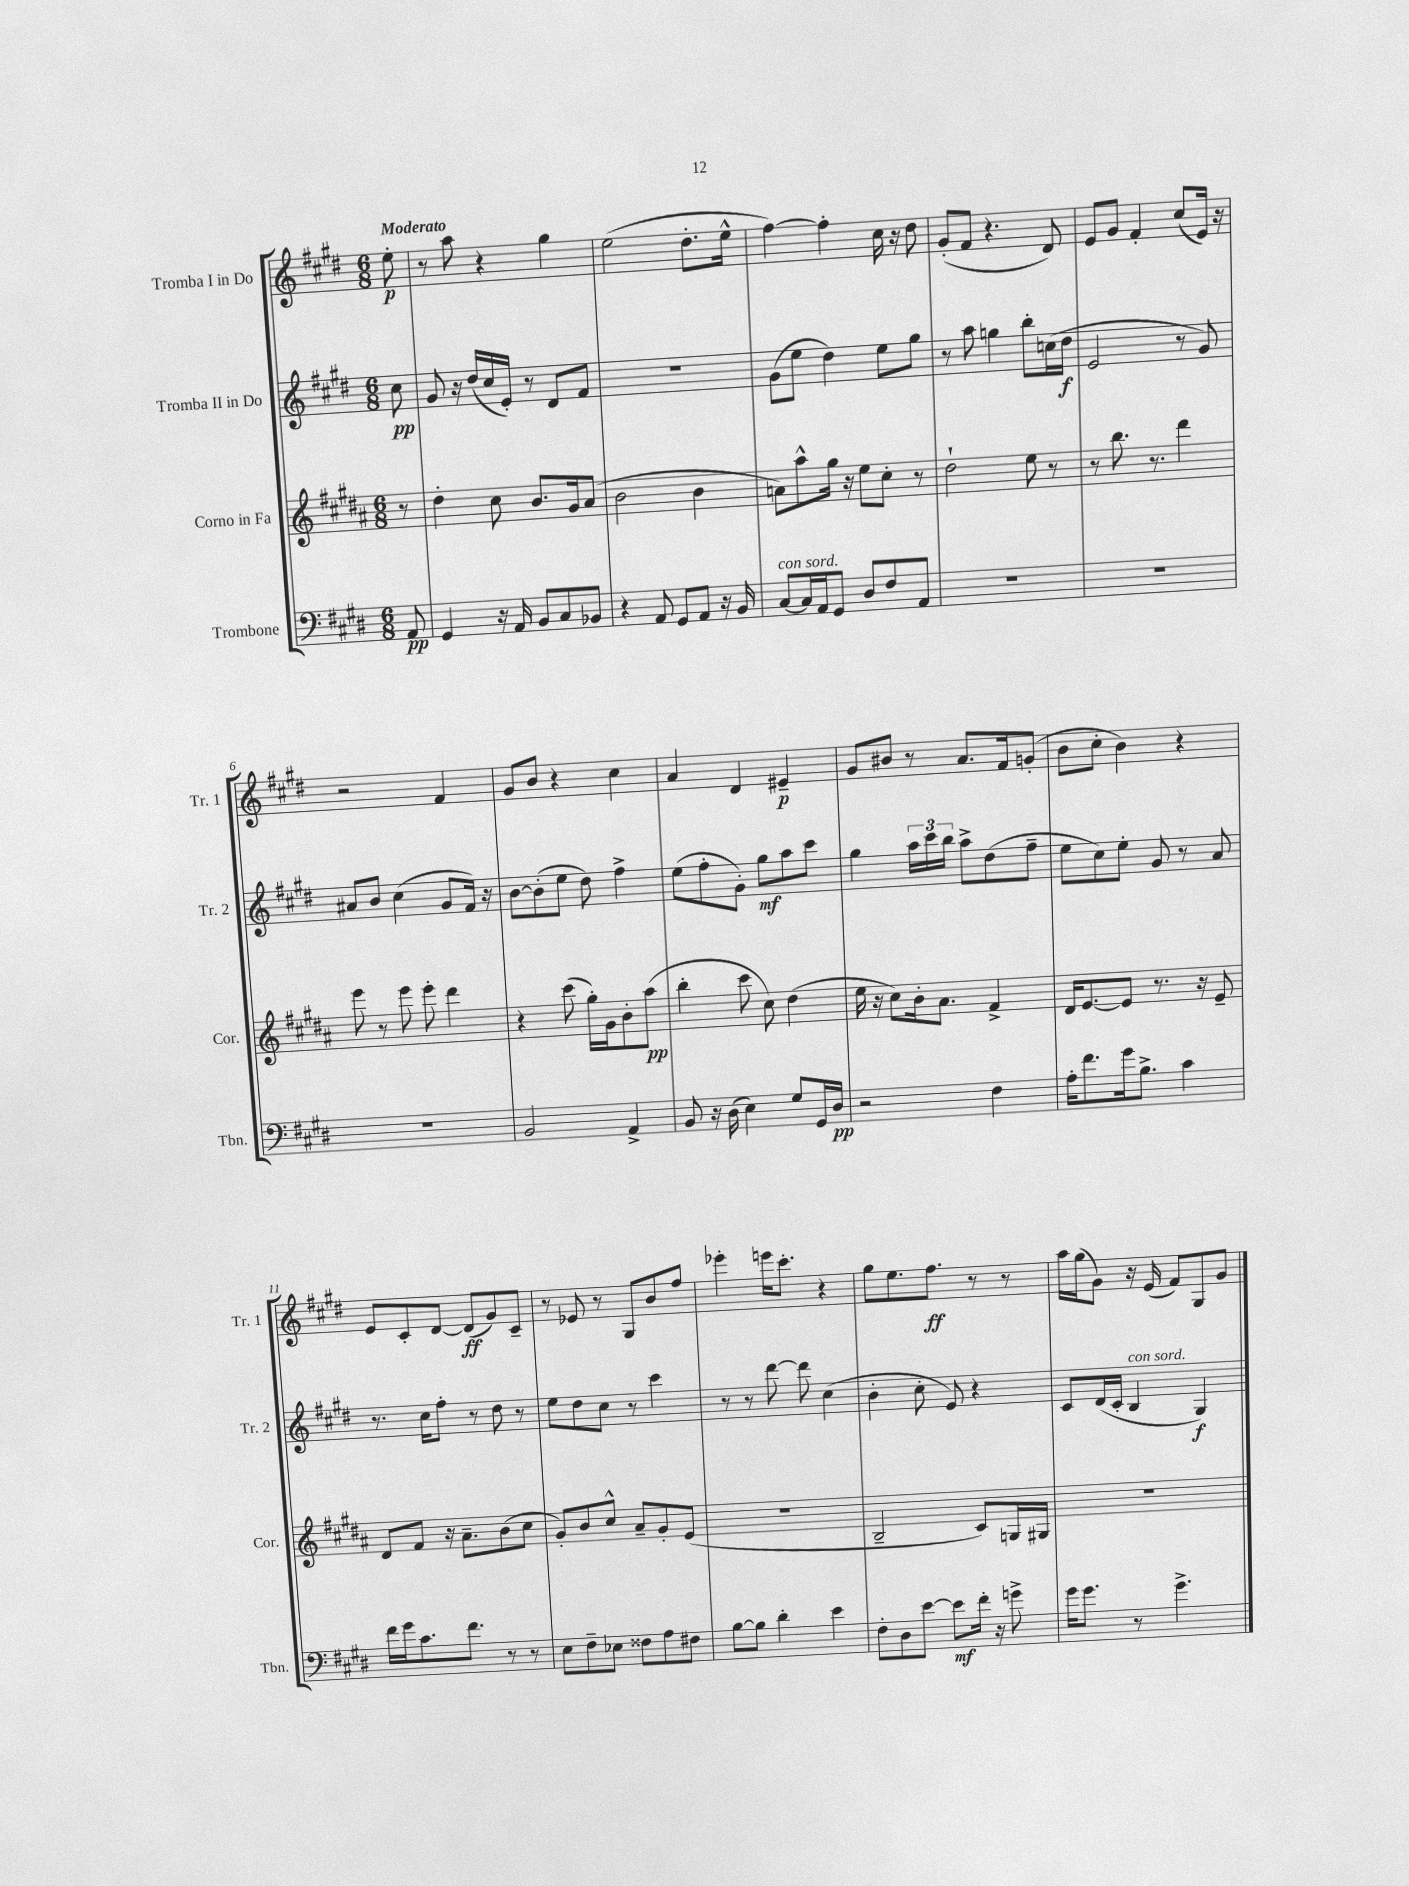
<<
\new StaffGroup <<
\new Staff = "s0" \with { instrumentName = "Tromba I in Do" shortInstrumentName = "Tr. 1" } {
    \clef treble \key e \major \numericTimeSignature \time 6/8 \partial 8 \tempo "Moderato"
    e''8-.\p |
    r8 a''8 r4 gis''4 |
    e''2( dis''8.-. e''16-^ |
    fis''4~) fis''4-. cis''16 r16 dis''8 |
    gis'8-.( fis'8 r4. dis'8) |
    e'8 gis'8 fis'4-. cis''8( e'16) r16 |
    r2 fis'4 |
    gis'8 b'8 r4 cis''4 |
    a'4 dis'4 eis'4--\p |
    gis'8 bis'8 r8 a'8. fis'16 g'8-.( |
    b'8 cis''8-. b'4) r4 |
    e'8 cis'8-. dis'8~ dis'8\ff( gis'8) cis'8-- |
    r8 ees'8 r8 gis8 b'8 fis''8 |
    ees'''4-. e'''16 cis'''8.-. r4 |
    gis''8 e''8. fis''8.\ff r8 r8 |
    a''16 gis''16( gis'8) r16 e'16( fis'8) gis8 gis'8 \bar "|." |
}
\new Staff = "s1" \with { instrumentName = "Tromba II in Do" shortInstrumentName = "Tr. 2" } {
    \clef treble \key e \major \numericTimeSignature \time 6/8 \partial 8
    cis''8\pp |
    gis'8 r16 dis''16( cis''16 e'16-.) r8 dis'8 fis'8 |
    R2. |
    gis'8( e''8 dis''4) e''8 gis''8 |
    r8 a''8 g''4 b''8-. c''16( dis''16\f |
    e'2 r8 gis'8) |
    ais'8 b'8 cis''4( gis'8 fis'16) r16 |
    b'8~ b'8-.( e''8 dis''8) fis''4-> |
    e''8( fis''8-. gis'8-.) gis''8\mf a''8 cis'''8 |
    gis''4 \tuplet 3/2 { a''16 cis'''16 b''16 } a''8-> dis''8( fis''8-- |
    e''8 cis''8) e''8-. gis'8 r8 a'8 |
    r8. cis''16 fis''8-. r8 dis''8 r8 |
    e''8 dis''8 cis''8 r8 cis'''4 |
    r8 r8 dis'''8~ dis'''8 cis''4( |
    b'4-. cis''8-. e'8) r4 |
    cis'8 dis'16( cis'16-. b4^\markup { \italic "con sord." } gis4\f) \bar "|." |
}
\new Staff = "s2" \with { instrumentName = "Corno in Fa" shortInstrumentName = "Cor." } {
    \clef treble \key b \major \numericTimeSignature \time 6/8 \partial 8
    r8 |
    dis''4-. cis''8 b'8. gis'16 ais'8( |
    b'2 b'4 |
    a'8) ais''8-^ gis''16 r16 e''8 cis''8-. r8 |
    dis''2-! e''8 r8 |
    r8 b''8. r8. dis'''4 |
    e'''8 r8 e'''8 e'''8-. dis'''4 |
    r4 cis'''8( gis''16-.) gis'16 b'8-. ais''8\pp( |
    b''4-. cis'''8 cis''8) dis''4( |
    e''16 r16 cis''8) b'16-. ais'8. fis'4-> |
    dis'16 e'8.~ e'8 r8. r16 e'8-- |
    dis'8 fis'8 r16 ais'8.-- b'8( cis''8 |
    gis'8-.) b'8 cis''8-^ ais'8-- gis'8-. e'8( |
    R2. |
    b2-- cis'8) g16 gis16 |
    R2. \bar "|." |
}
\new Staff = "s3" \with { instrumentName = "Trombone" shortInstrumentName = "Tbn." } {
    \clef bass \key e \major \numericTimeSignature \time 6/8 \partial 8
    a,8\pp |
    gis,4 r16 a,16 b,8 cis8 bes,8 |
    r4 a,8 gis,8 a,8 r16 b,16 |
    cis8~^\markup { \italic "con sord." } cis16 a,16 gis,8 dis8 fis8 a,8 |
    R2. |
    R2. |
    R2. |
    b,2 a,4-> |
    b,8 r16 dis16( e4) gis8 gis,16 dis16\pp |
    r2 fis4 |
    a16-. fis'8. gis'16 b8.-> cis'4 |
    fis'16 gis'16 cis'8. fis'8. r8 r8 |
    e8 fis8-- ees8 fisis8 a8 fis8 |
    b8~ b8 dis'4-. e'4 |
    fis8-. dis8 e'8~ e'8\mf fis'16-. r16 g'8-> |
    gis'16 gis'8. r8 gis'4.-> \bar "|." |
}
>>
>>
